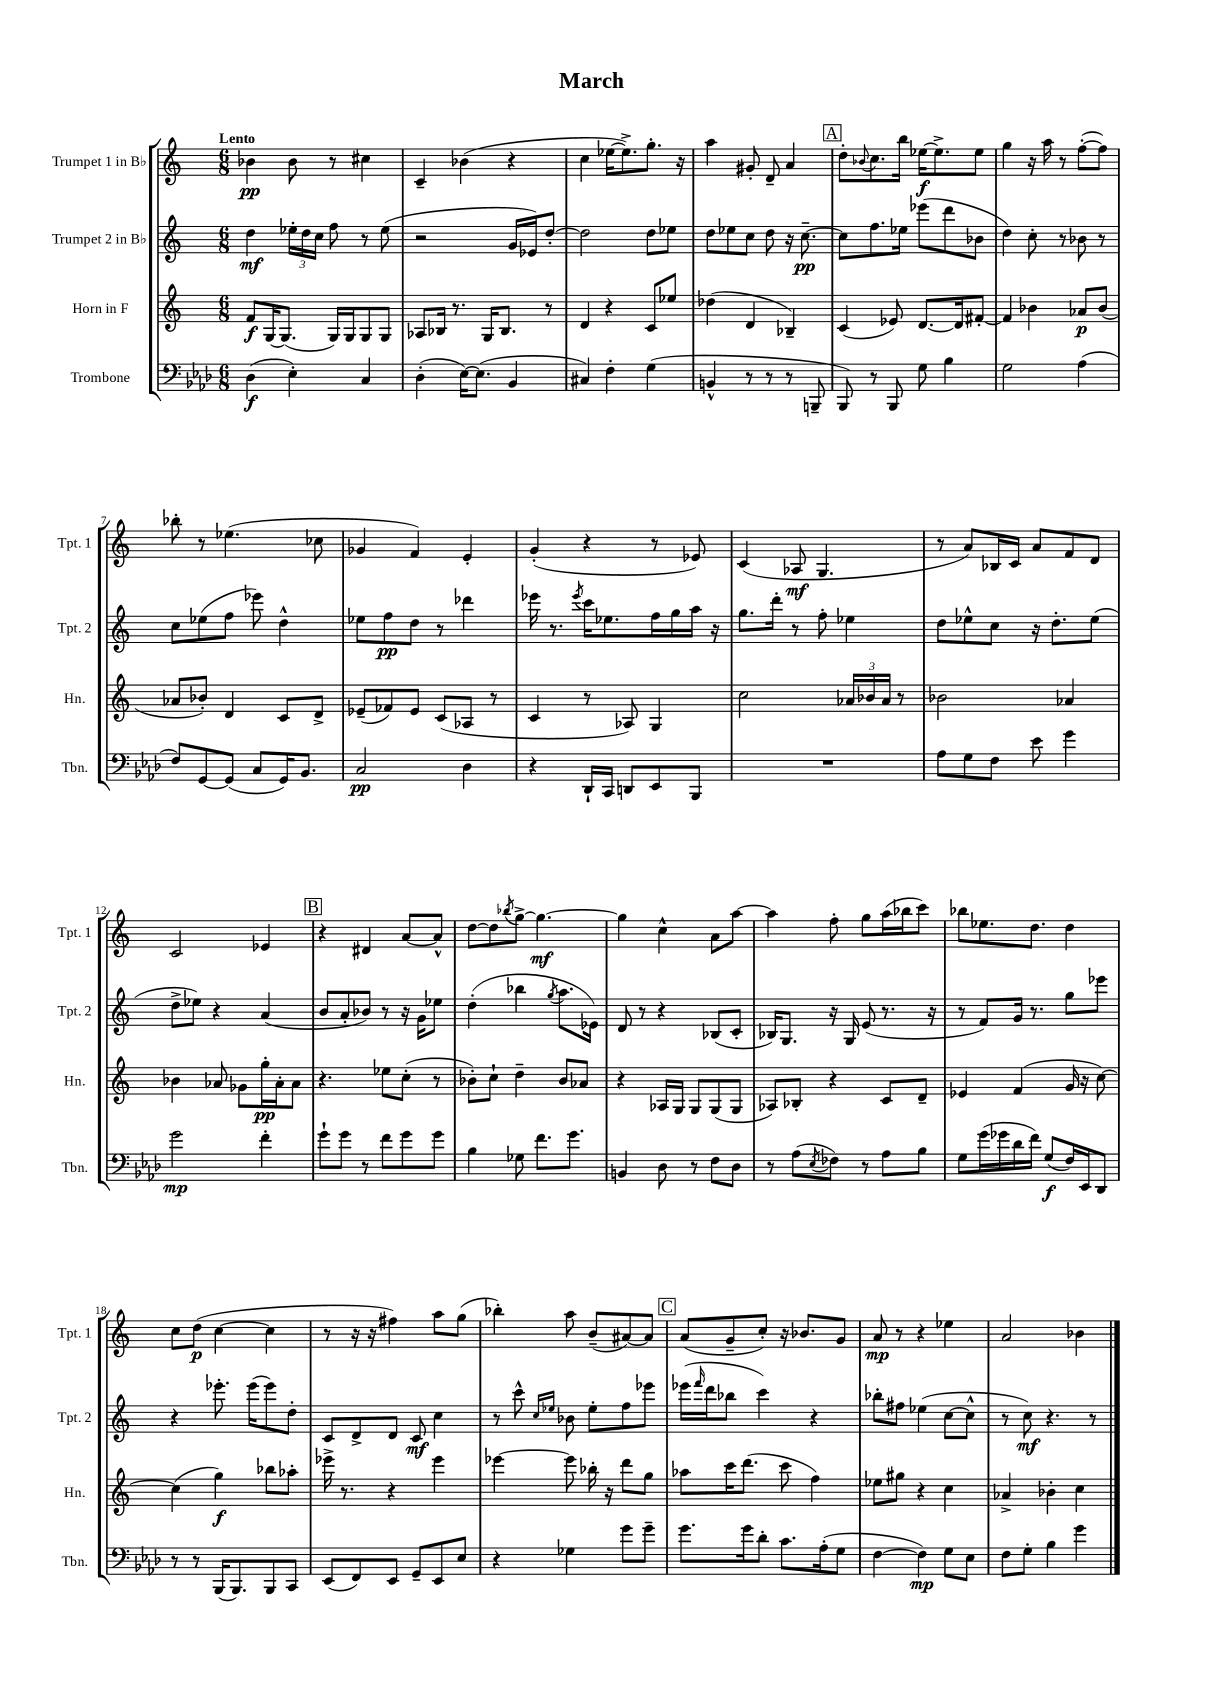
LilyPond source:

\header { title = "March" }
<<
\new StaffGroup <<
\new Staff = "s0" \with { instrumentName = "Trumpet 1 in Bb" shortInstrumentName = "Tpt. 1" } {
    \clef treble \key c \major \numericTimeSignature \time 6/8 \tempo "Lento"
    bes'4\pp bes'8 r8 cis''4 |
    c'4-- bes'4( r4 |
    c''4 ees''16~ ees''8.->) g''8.-. r16 |
    a''4 gis'8-. d'8-- a'4 |
    \mark \markup { \box "A" } d''8-. \appoggiatura { bes'8 } c''8. b''16 ees''16~\f ees''8.-> ees''8 |
    g''4 r16 a''16 r8 f''8~-.( f''8) |
    bes''8-. r8 ees''4.( ces''8 |
    ges'4 f'4) e'4-. |
    g'4-.( r4 r8 ees'8) |
    c'4( aes8\mf g4. |
    r8 a'8) bes16 c'16 a'8 f'8 d'8 |
    c'2 ees'4 |
    \mark \markup { \box "B" } r4 dis'4 a'8~ a'8-^ |
    d''8~ d''8 \acciaccatura { bes''8 } g''8~-> g''4.~\mf |
    g''4 c''4-^ a'8 a''8~ |
    a''4 f''8-. g''8 a''16( bes''16 c'''8) |
    bes''8 ees''8. d''8. d''4 |
    c''8 d''8\p( c''4~ c''4 |
    r8 r16 r16 fis''4) a''8 g''8( |
    bes''4-.) a''8 b'8--( ais'8~) ais'8 |
    \mark \markup { \box "C" } a'8( g'8-- c''8-.) r16 bes'8. g'8 |
    a'8\mp r8 r4 ees''4 |
    a'2 bes'4 \bar "|." |
}
\new Staff = "s1" \with { instrumentName = "Trumpet 2 in Bb" shortInstrumentName = "Tpt. 2" } {
    \clef treble \key c \major \numericTimeSignature \time 6/8
    d''4\mf \tuplet 3/2 { ees''16-. d''16 c''16 } f''8 r8 ees''8( |
    r2 g'16 ees'16) d''8~-. |
    d''2 d''8 ees''8 |
    d''8 ees''8 c''8 d''8 r16 c''8.~--\pp |
    \mark \markup { \box "A" } c''8 f''8. ees''16 ees'''8( d'''8 bes'8 |
    d''4) c''8-. r8 bes'8 r8 |
    c''8 ees''8( f''8 ees'''8) d''4-^ |
    ees''8 f''8\pp d''8 r8 des'''4 |
    ees'''16 r8. \acciaccatura { ees'''8 } c'''16 ees''8. f''16 g''16 a''16 r16 |
    g''8. d'''16-. r8 f''8-. ees''4 |
    d''8 ees''8-^ c''8 r16 d''8.-. ees''8( |
    d''8-> ees''8) r4 a'4( |
    \mark \markup { \box "B" } b'8 a'8-. bes'8) r8 r16 g'16 ees''8 |
    d''4-.( bes''4 \acciaccatura { g''8 } a''8. ees'16) |
    d'8 r8 r4 bes8( c'8-. |
    bes16) g8. r16 g16 e'8( r8. r16 |
    r8 f'8) g'16 r8. g''8 ees'''8 |
    r4 ees'''8.-. ees'''16( ees'''8) d''8-. |
    c'8 d'8-> d'8 c'8\mf c''4 |
    r8 c'''8-^ \grace { c''16 ees''16 } bes'8 ees''8-. f''8 ees'''8 |
    \mark \markup { \box "C" } ees'''16( \grace { f'''16 } d'''16 bes''8 c'''4) r4 |
    bes''8-. fis''8 ees''4( c''8~ c''8-^ |
    r8 c''8\mf) r4. r8 \bar "|." |
}
\new Staff = "s2" \with { instrumentName = "Horn in F" shortInstrumentName = "Hn." } {
    \clef treble \key c \major \numericTimeSignature \time 6/8
    f'8\f g16~ g8.( g16) g16 g8 g8 |
    aes8 bes16 r8. g16 bes8. r8 |
    d'4 r4 c'8 ees''8 |
    des''4( d'4 bes4--) |
    \mark \markup { \box "A" } c'4( ees'8) d'8.~ d'16 fis'8~-. |
    fis'4 bes'4 aes'8\p bes'8( |
    aes'8 bes'8-.) d'4 c'8 d'8-> |
    ees'8--( fes'8) ees'8 c'8( aes8 r8 |
    c'4 r8 aes8) g4 |
    c''2 \tuplet 3/2 { aes'16 bes'16 aes'16 } r8 |
    bes'2 aes'4 |
    bes'4 aes'8 ges'8 g''16-.\pp aes'16-. aes'8 |
    \mark \markup { \box "B" } r4. ees''8 c''8-.( r8 |
    bes'8-.) c''8-! d''4-- bes'8 aes'8 |
    r4 aes16 g16 g8 g8( g8 |
    aes8) bes8-. r4 c'8 d'8-- |
    ees'4 f'4( g'16 r16 c''8~) |
    c''4( g''4\f) bes''8 aes''8-. |
    ees'''16-> r8. r4 ees'''4 |
    ees'''4~ ees'''8 bes''16-. r16 d'''8 g''8 |
    \mark \markup { \box "C" } aes''8 c'''16 d'''8.( c'''8 f''4) |
    ees''8 gis''8 r4 c''4 |
    aes'4-> bes'4-. c''4 \bar "|." |
}
\new Staff = "s3" \with { instrumentName = "Trombone" shortInstrumentName = "Tbn." } {
    \clef bass \key aes \major \numericTimeSignature \time 6/8
    des4\f( ees4-.) c4 |
    des4-.( ees16~) ees8.( bes,4 |
    cis4) f4-. g4( |
    b,4-^ r8 r8 r8 b,,8-- |
    \mark \markup { \box "A" } bes,,8) r8 bes,,8 g8 bes4 |
    g2 aes4( |
    f8) g,8~ g,8( c8 g,16) bes,8. |
    c2\pp des4 |
    r4 des,16-! c,16 d,8 ees,8 bes,,8 |
    R2. |
    aes8 g8 f8 ees'8 g'4 |
    g'2\mp f'4-. |
    \mark \markup { \box "B" } g'8-! g'8 r8 f'8 g'8 g'8 |
    bes4 ges8 f'8. g'8. |
    b,4 des8 r8 f8 des8 |
    r8 aes8( \acciaccatura { ees8 } fes8) r8 aes8 bes8 |
    g8 g'16( ges'16 des'16 f'16) g8\f( f16) ees,16 des,8 |
    r8 r8 bes,,16( bes,,8.) bes,,8 c,8 |
    ees,8( f,8) ees,8 g,8-- ees,8 ees8 |
    r4 ges4 g'8 g'8-- |
    \mark \markup { \box "C" } g'8. g'16 des'8-. c'8. aes16-.( g8 |
    f4~ f4\mp) g8 ees8 |
    f8 g8-. bes4 g'4 \bar "|." |
}
>>
>>
